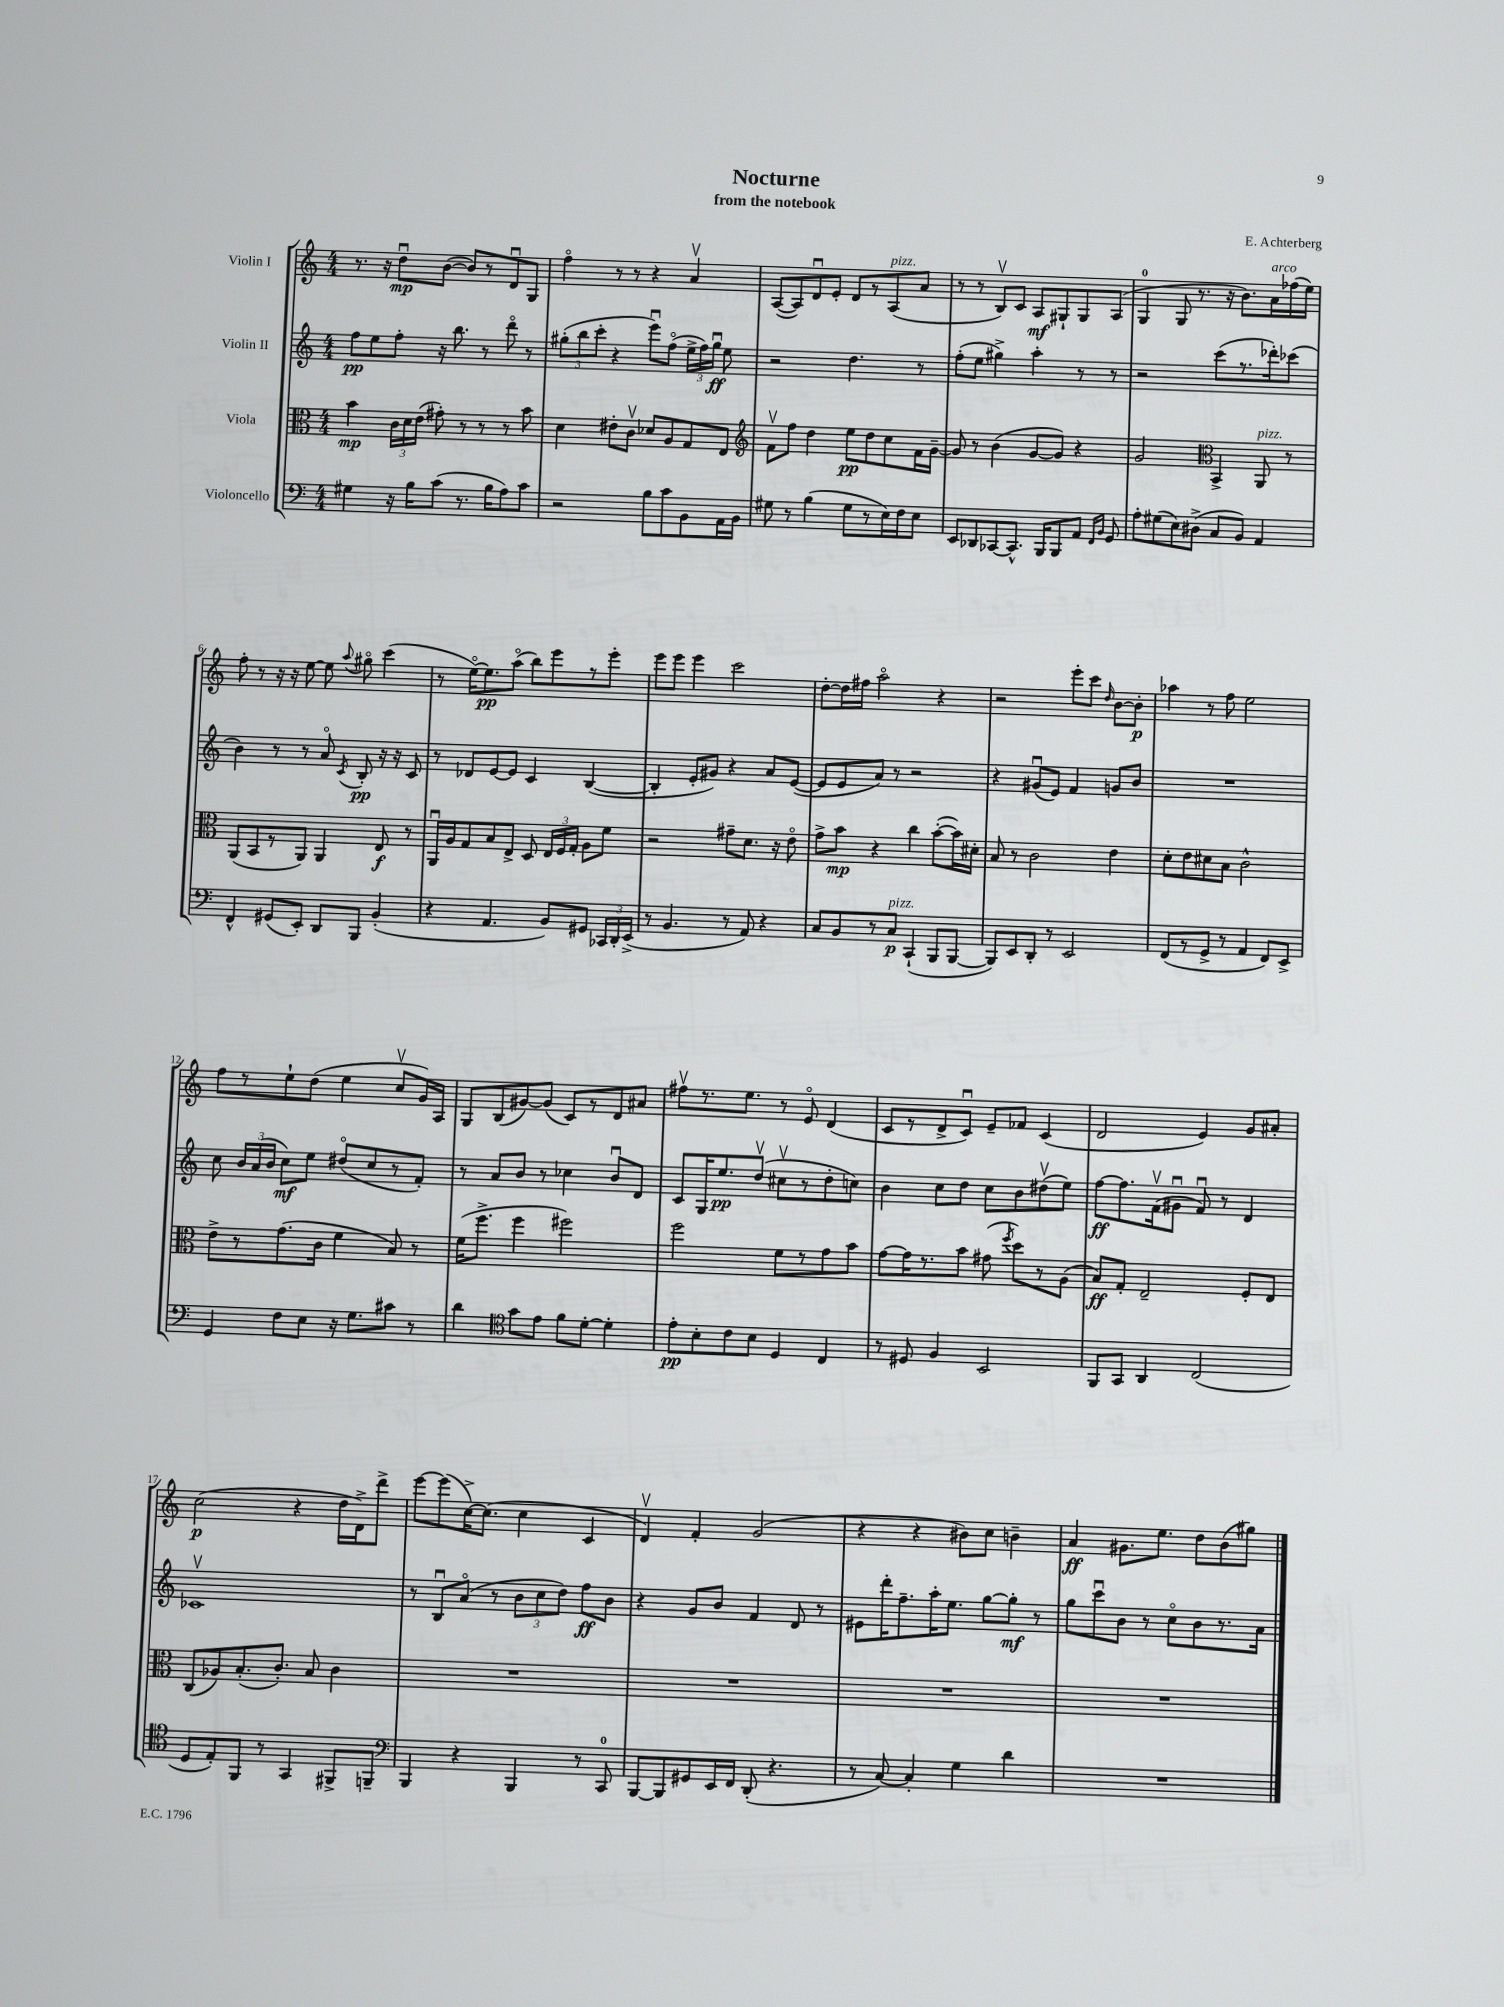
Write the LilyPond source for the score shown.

\header { title = "Nocturne" composer = "E. Achterberg" subtitle = "from the notebook" }
<<
\new StaffGroup <<
\new Staff = "s0" \with { instrumentName = "Violin I" } {
    \clef treble \key c \major \numericTimeSignature \time 4/4
    \autoBeamOff r8. r16 d''8[\downbow\mp b'8]~( b'8[) r8 d'8\downbow g8] |
    f''4\flageolet r8 r8 r4 a'4\upbow |
    a8[~( a8) d'8\downbow e'8]-. d'8[ r8 a8^\markup { \italic "pizz." }( a'8] |
    r8 r8 b8[\upbow) c'8] a8[\mf gis8-! gis8 a8]( |
    g4-0 g8 r8. r16 b'8.[) a'16^\markup { \italic "arco" } fes''16( e''16]) |
    f''8-. r8 r16 r16 e''8~ e''8 \appoggiatura { a''8 } gis''8\flageolet c'''4( |
    r8 e''16[~\flageolet) e''8.\pp a''8]\flageolet( b''8[) e'''8 r8 e'''8]-. |
    e'''8[ e'''8] e'''4 c'''2 |
    d''8[~-. d''16 fis''16] a''2\flageolet r4 |
    r2 e'''8[-. c'''8] \grace { d''16 } b'8[~ b'8]-.\p |
    aes''4 r8 f''8 e''2 |
    f''8[ r8 e''8-! d''8]( e''4 c''8[\upbow g'16) a16] |
    g8[ b8( gis'8~) gis'8]( c'8[) r8 d'8 ais'8] |
    fis''8[\upbow r8. e''8.] r8 e'8\flageolet d'4( |
    c'8[ r8 d'8-> c'8]\downbow) e'8[-- fes'8] c'4( |
    d'2 e'4) g'8[ ais'8]-. |
    c''2\p( r4 d''16[ d'16->) d'''8]-> |
    e'''8[~ e'''8( c''16~->) c''8.]( c''4 c'4 |
    d'4\upbow) f'4-. g'2( |
    r4 r4 bis'8[) c''8] b'4-- |
    a'4\ff gis'8.[ e''8.] d''8[ b'8( gis''8]) \bar "|." |
}
\new Staff = "s1" \with { instrumentName = "Violin II" } {
    \clef treble \key c \major \numericTimeSignature \time 4/4
    \autoBeamOff f''8[\pp e''8 f''8]-. r16 b''8. r8 d'''8\flageolet r8 |
    \tuplet 3/2 { gis''8[-.( b''8 c'''8]-. } r4 e'''8[\downbow) f''8]\flageolet( \tuplet 3/2 { e''16[-> f''16) gis''16]\downbow\ff } e''8 |
    r2 d''4. r8 |
    f''8[-.( e''8] gis''4->) a''4-. r8 r8 |
    r2 c'''8[( r8. des'''16-.) ces'''8]( |
    b'4) r8 r8 a'8\flageolet \acciaccatura { c'8 } b8-.\pp r16 r16 c'8 |
    r8 des'8[ e'8~ e'8] c'4 b4~( |
    b4-. e'8[-. gis'8]) r4 a'8[ e'8]~( |
    e'8[ e'8 a'8]) r8 r2 |
    r4 gis'8[\downbow( e'8]) f'4 g'8[ b'8] |
    R1 |
    c''8 \tuplet 3/2 { b'16[ a'16( b'16] } c''8[\mf) e''8] dis''8[\flageolet( c''8 r8 f'8]-.) |
    r8 a'8[ b'8] r8 ces''4 b'8[\downbow d'8] |
    c'8[ g16 e''8.\pp d''8]\upbow( cis''8[\upbow r8 d''8-. c''8]) |
    b'4 c''8[ d''8] c''8[ b'8 dis''8\upbow( e''8]) |
    f''8[~\ff f''8. f'16\upbow( gis'8]\downbow f'8\downbow) r8 d'4 |
    ces'1\upbow |
    r8 b8[\downbow a'8]\flageolet( r8 \tuplet 3/2 { b'8[ c''8 d''8]) } f''8[\ff b'8] |
    r4 g'8[ b'8] f'4 d'8 r8 |
    eis'8[ d'''16-. f''8.-- a''16-. e''8.] g''8[~ g''8]-.\mf r8 |
    g''8[ c'''8\downbow b'8] r8 c''8[\flageolet b'8 r8. a'16] \bar "|." |
}
\new Staff = "s2" \with { instrumentName = "Viola" } {
    \clef alto \key c \major \numericTimeSignature \time 4/4
    \autoBeamOff b'4\mp \tuplet 3/2 { c'16[ d'16 e'16]( } gis'8-.) r8 r8 r8 b'8 |
    d'4 eis'8[-. c'8]\upbow des'8[ a8 g8 e8] |
    \clef treble f'8[\upbow f''8] d''4 e''8[\pp d''8 c''8 f'16 g'16]~-- |
    g'8 r8 b'4( g'8[~ g'8]) r4 |
    g'2 \clef alto b,4-> a,8^\markup { \italic "pizz." } r8 |
    a,8[( b,8 r8 a,8]) a,4 e8\f r8 |
    a,16[\downbow a16 g8 b8 e8]-> d8 \tuplet 3/2 { e16[ f16 g16]-. } a8[ f'8] |
    r2 gis'8[-- d'8.] r16 e'8\flageolet |
    g'8[-> b'8]\mp r4 c''4 b'8[~-.( b'16) dis'16]-. |
    b8 r8 c'2 e'4 |
    d'8[-. e'8 dis'8 b8] c'2-^ |
    e'8[-> r8 g'8.( c'16] f'4 b8) r8 |
    f'16[( f''8.]-> f''4 fis''2) |
    f''2 f'8[ r8 g'8 b'8] |
    g'8[~ g'16 r8. b'8] gis'8( \acciaccatura { f''8 } d''8[) r8 a8]( |
    b8[\ff) g8]-. e2-- f8[-. e8] |
    c8[( aes8) b8.-.( c'8.]-.) b8 c'4 |
    R1 |
    R1 |
    R1 |
    R1 \bar "|." |
}
\new Staff = "s3" \with { instrumentName = "Violoncello" } {
    \clef bass \key c \major \numericTimeSignature \time 4/4
    \autoBeamOff gis4 r16 b16[ c'8]( r8. b16[ a8) c'8] |
    r2 b8[ c'8 b,8 a,16 b,16] |
    gis8 r8 b4( gis8[ r8 e16) f16 e8] |
    e,8[ des,8 ces,8~ ces,8.]-^ b,,16[ b,,8 a,8] \grace { f,16[ b,16] } g,8 |
    a8[-. gis8( e8) dis8]->( c8[ b,8]) a,4 |
    f,4-^ gis,8[( e,8]-.) d,8[ b,,8] b,4-.( |
    r4 a,4. b,8[) gis,8] \tuplet 3/2 { ces,16[ d,16-. e,16]->( } |
    r8 b,4. r8 a,8) r4 |
    c8[ b,8 r8 c8]\p^\markup { \italic "pizz." } c,4-!( b,,8[ b,,8]~ |
    b,,8[) e,8 d,8]-. r8 e,2 |
    f,8[( r8 g,8]-> r8 a,4 f,8[) e,8]-> |
    g,4 f8[ e8] r16 g8.[ cis'8] r8 |
    d'4 \clef tenor g'8[ e'8] f'8[ d'8]~-. d'4-. |
    e'8[-.\pp b8-. c'8 b8] d4 c4 |
    r8 dis8 f4 b,2 |
    f,8[ g,8] a,4 c2( |
    d8[ e8-.) f,8] r8 g,4 fis,8[-> f,8]-- |
    \clef bass b,,4 r4 b,,4 r8 c,8-0 |
    b,,8[~ b,,8 gis,8 e,16 f,16] d,8-.( r4. |
    r8 c8~) c4-. g4 d'4 |
    R1 \bar "|." |
}
>>
>>
